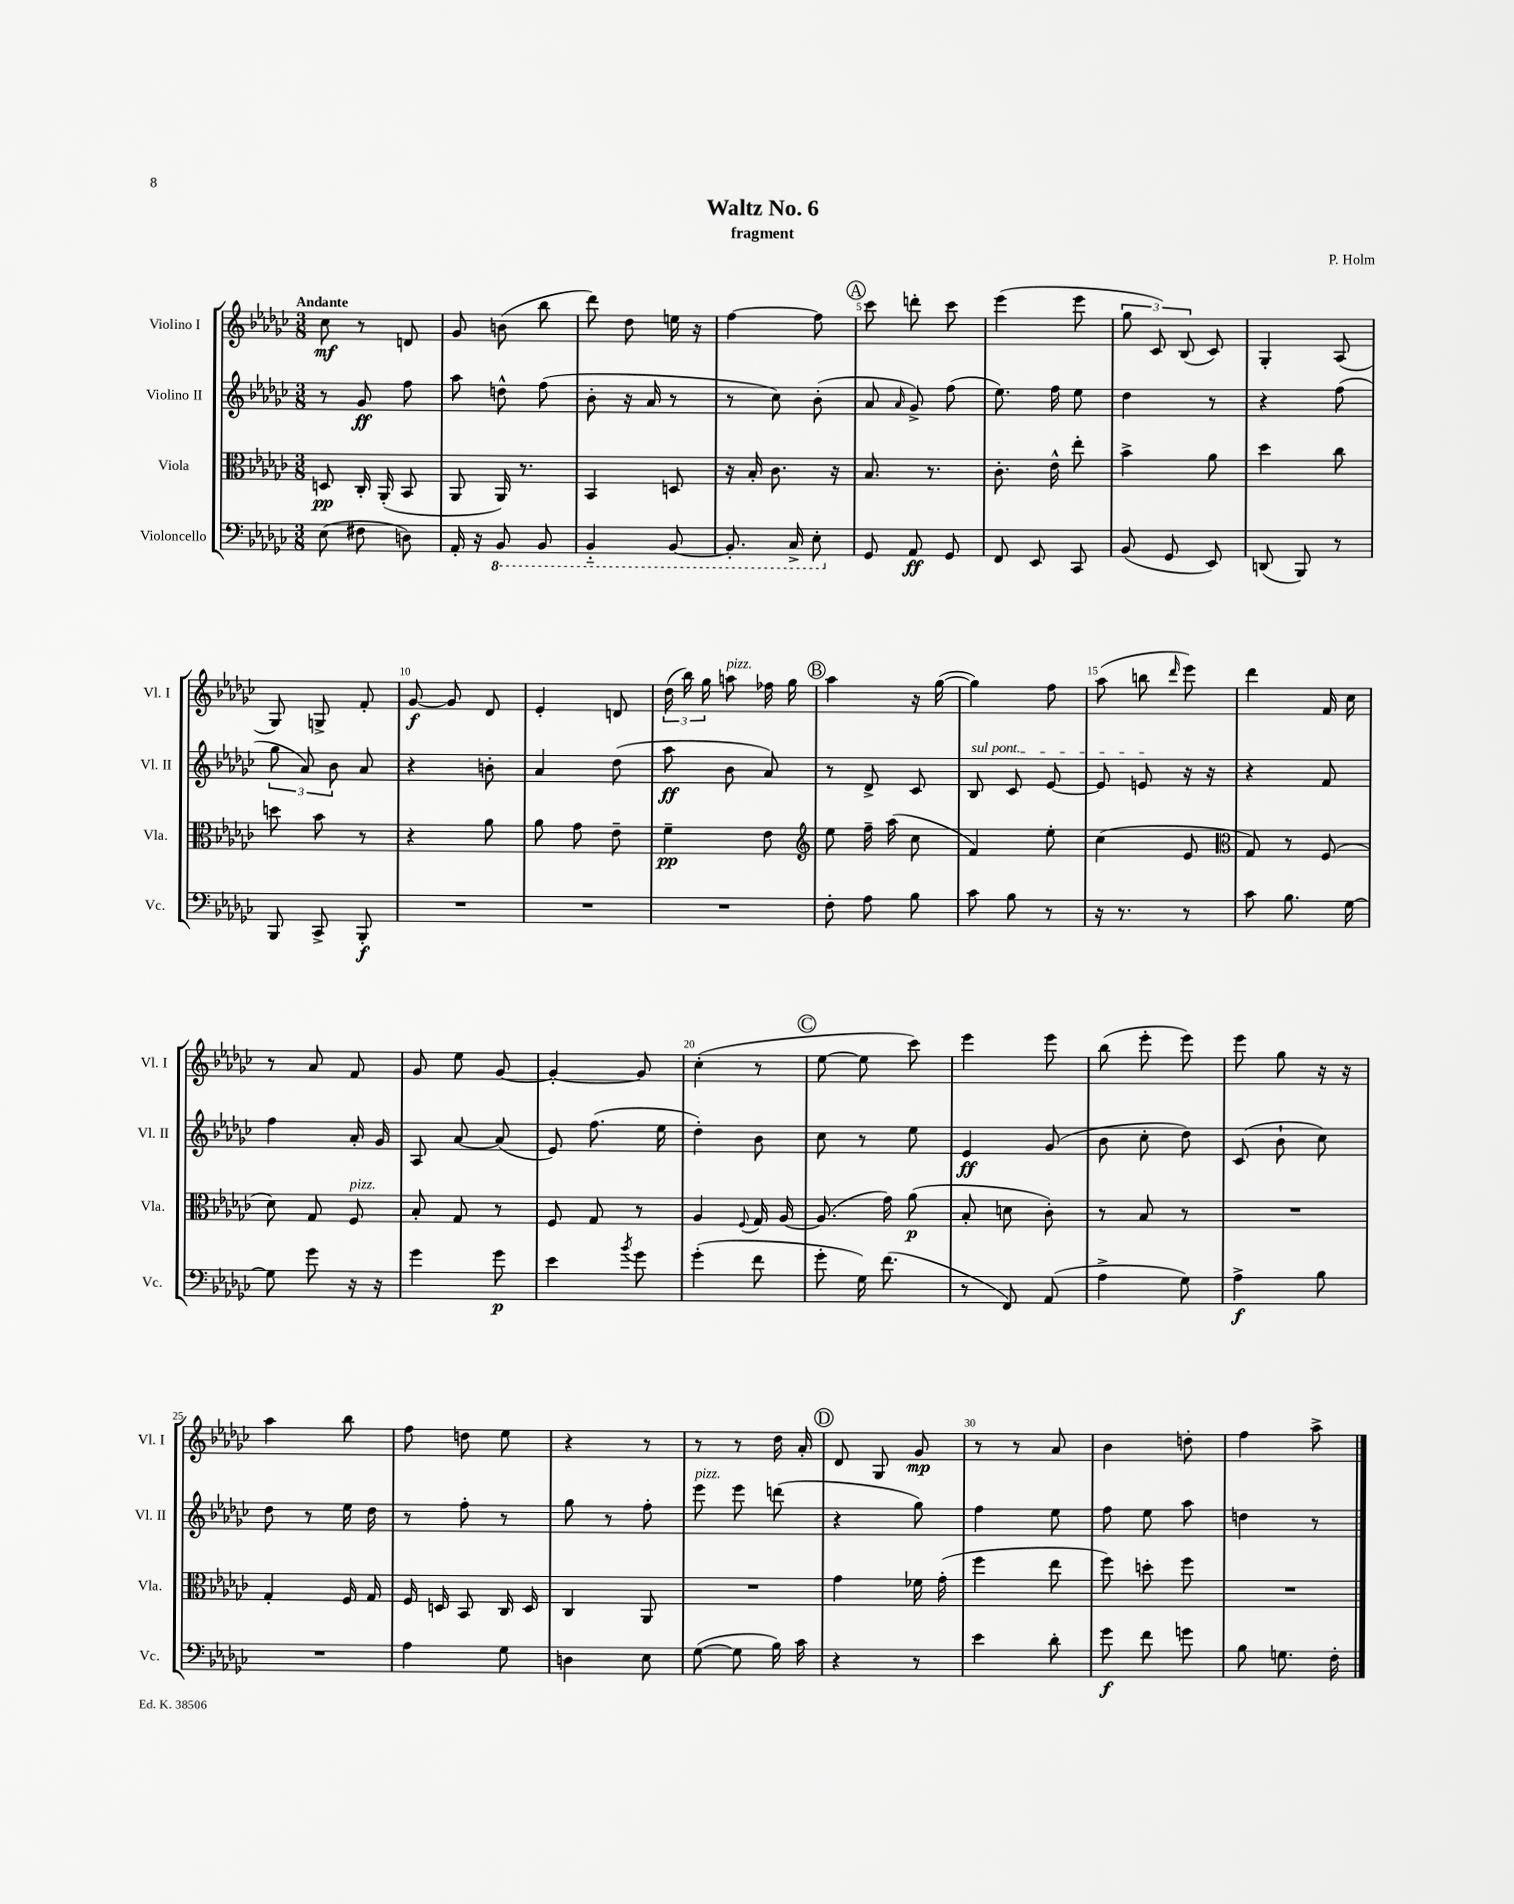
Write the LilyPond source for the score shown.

\header { title = "Waltz No. 6" composer = "P. Holm" subtitle = "fragment" }
<<
\new StaffGroup <<
\new Staff = "s0" \with { instrumentName = "Violino I" shortInstrumentName = "Vl. I" } {
    \clef treble \key ges \major \numericTimeSignature \time 3/8 \tempo "Andante"
    \autoBeamOff ces''8\mf r8 d'8 |
    ges'8 b'8( bes''8 |
    des'''8) des''8 e''16 r16 |
    f''4~ f''8 |
    \mark \markup { \circle "A" } ces'''8 d'''8-. ces'''8 |
    ees'''4( ees'''8 |
    \tuplet 3/2 { ges''8 ces'8) bes8( } ces'8) |
    ges4-. aes8( |
    ges8) g8-> f'8-. |
    ges'8~\f ges'8 des'8 |
    ees'4-. d'8 |
    \tuplet 3/2 { des''16( bes''16) ges''16 } a''8^\markup { \italic "pizz." } fes''16 ges''16 |
    \mark \markup { \circle "B" } aes''4 r16 ges''16~( |
    ges''4) f''8 |
    aes''8( b''8 \grace { des'''16 } ees'''8) |
    des'''4 f'16 ces''16 |
    r8 aes'8 f'8 |
    ges'8 ees''8 ges'8~ |
    ges'4~-. ges'8 |
    ces''4-.( r8 |
    \mark \markup { \circle "C" } ees''8~ ees''8 ces'''8) |
    ees'''4 ees'''8 |
    bes''8( ees'''8-. ees'''8) |
    ees'''8 ges''8 r16 r16 |
    aes''4 bes''8 |
    f''8 d''8 ees''8 |
    r4 r8 |
    r8 r8 des''16 aes'16-. |
    \mark \markup { \circle "D" } des'8 ges8 ges'8\mp |
    r8 r8 aes'8 |
    bes'4 d''8-. |
    f''4 aes''8-> \bar "|." |
}
\new Staff = "s1" \with { instrumentName = "Violino II" shortInstrumentName = "Vl. II" } {
    \clef treble \key ges \major \numericTimeSignature \time 3/8
    \autoBeamOff r8 ges'8\ff f''8 |
    aes''8 d''8-^ f''8( |
    bes'8-. r16 aes'16 r8 |
    r8 ces''8) bes'8-.( |
    \mark \markup { \circle "A" } aes'8 \grace { aes'16 } ges'8->) f''8( |
    ees''8.) f''16 ees''8 |
    des''4 r8 |
    r4 f''8( |
    \tuplet 3/2 { ges''8 aes'8) bes'8 } aes'8 |
    r4 b'8-. |
    aes'4 des''8( |
    aes''8\ff bes'8 aes'8) |
    \mark \markup { \circle "B" } r8 des'8-> ces'8 |
    \once \override TextSpanner.bound-details.left.text = \markup { \italic "sul pont." } bes8\startTextSpan ces'8 ees'8~ |
    ees'8 e'8\stopTextSpan r16 r16 |
    r4 f'8 |
    f''4 aes'16-. ges'16 |
    aes8 aes'8~ aes'8( |
    ees'8) f''8.( ees''16 |
    des''4-.) bes'8 |
    \mark \markup { \circle "C" } ces''8 r8 ees''8 |
    ees'4\ff ges'8( |
    bes'8 ces''8-. des''8) |
    ces'8( bes'8-! ces''8) |
    des''8 r8 ees''16 des''16 |
    r8 f''8-. r8 |
    ges''8 r8 f''8-. |
    ees'''8^\markup { \italic "pizz." } ees'''8 d'''8( |
    \mark \markup { \circle "D" } r4 ges''8) |
    f''4 ees''8 |
    f''8 ees''8 aes''8 |
    d''4 r8 \bar "|." |
}
\new Staff = "s2" \with { instrumentName = "Viola" shortInstrumentName = "Vla." } {
    \clef alto \key ges \major \numericTimeSignature \time 3/8
    \autoBeamOff d8\pp ces16-. aes,16-.( bes,8 |
    aes,8 aes,16) r8. |
    bes,4 d8 |
    r16 bes16-. ces'8. r16 |
    \mark \markup { \circle "A" } bes8. r8. |
    ces'8.-. ees'16-^ ees''8-. |
    bes'4-> aes'8 |
    des''4 ces''8 |
    d''8 bes'8 r8 |
    r4 aes'8 |
    aes'8 ges'8 ees'8-- |
    f'4--\pp ees'8 |
    \mark \markup { \circle "B" } \clef treble ees''8 f''16-- aes''16( ces''8 |
    f'4) ees''8-. |
    ces''4( ees'8 |
    \clef alto ges8) r8 f8( |
    des'8) ges8 f8^\markup { \italic "pizz." } |
    bes8-. ges8 r8 |
    f8 ges8 r8 |
    aes4 \appoggiatura { f8 } ges16 aes16~ |
    \mark \markup { \circle "C" } aes8.( ges'16) aes'8\p( |
    bes8-. d'8 ces'8-.) |
    r8 bes8 r8 |
    R4. |
    ges4-. f16 ges16 |
    f16 d16 bes,8 ces16 d16 |
    ces4 aes,8 |
    R4. |
    \mark \markup { \circle "D" } ges'4 fes'16 ges'16-.( |
    f''4 ees''8 |
    f''8) d''8-. f''8 |
    R4. \bar "|." |
}
\new Staff = "s3" \with { instrumentName = "Violoncello" shortInstrumentName = "Vc." } {
    \clef bass \key ges \major \numericTimeSignature \time 3/8
    \autoBeamOff ees8( fis8 d8) |
    aes,16-. r16 \ottava #-1 bes,,8 bes,,8 |
    bes,,4-_ bes,,8~ |
    bes,,8.-. ces,16-> ees,8-. \ottava #0 |
    \mark \markup { \circle "A" } ges,8 aes,8\ff ges,8 |
    f,8 ees,8 ces,8 |
    bes,8( ges,8 ees,8) |
    d,8( bes,,8) r8 |
    bes,,8 ces,8-> bes,,8-.\f |
    R4. |
    R4. |
    R4. |
    \mark \markup { \circle "B" } f8-. aes8 bes8 |
    ces'8 bes8 r8 |
    r16 r8. r8 |
    ces'8 bes8. ges16~ |
    ges8 ges'8 r16 r16 |
    ges'4 ges'8\p |
    ees'4 \acciaccatura { bes'8 } ges'8 |
    ges'4-.( f'8 |
    \mark \markup { \circle "C" } ges'8-. ges16) f'8.( |
    r8 f,8) aes,8( |
    aes4-> ges8) |
    aes4->\f bes8 |
    R4. |
    aes4 ges8 |
    d4 ees8 |
    ges8~( ges8 bes16) ces'16 |
    \mark \markup { \circle "D" } r4 r8 |
    ees'4 des'8-. |
    ges'8\f f'8 g'8 |
    bes8 g8. f16-. \bar "|." |
}
>>
>>
\layout { \context { \Score \override BarNumber.break-visibility = ##(#f #t #t) barNumberVisibility = #(every-nth-bar-number-visible 5) } }
